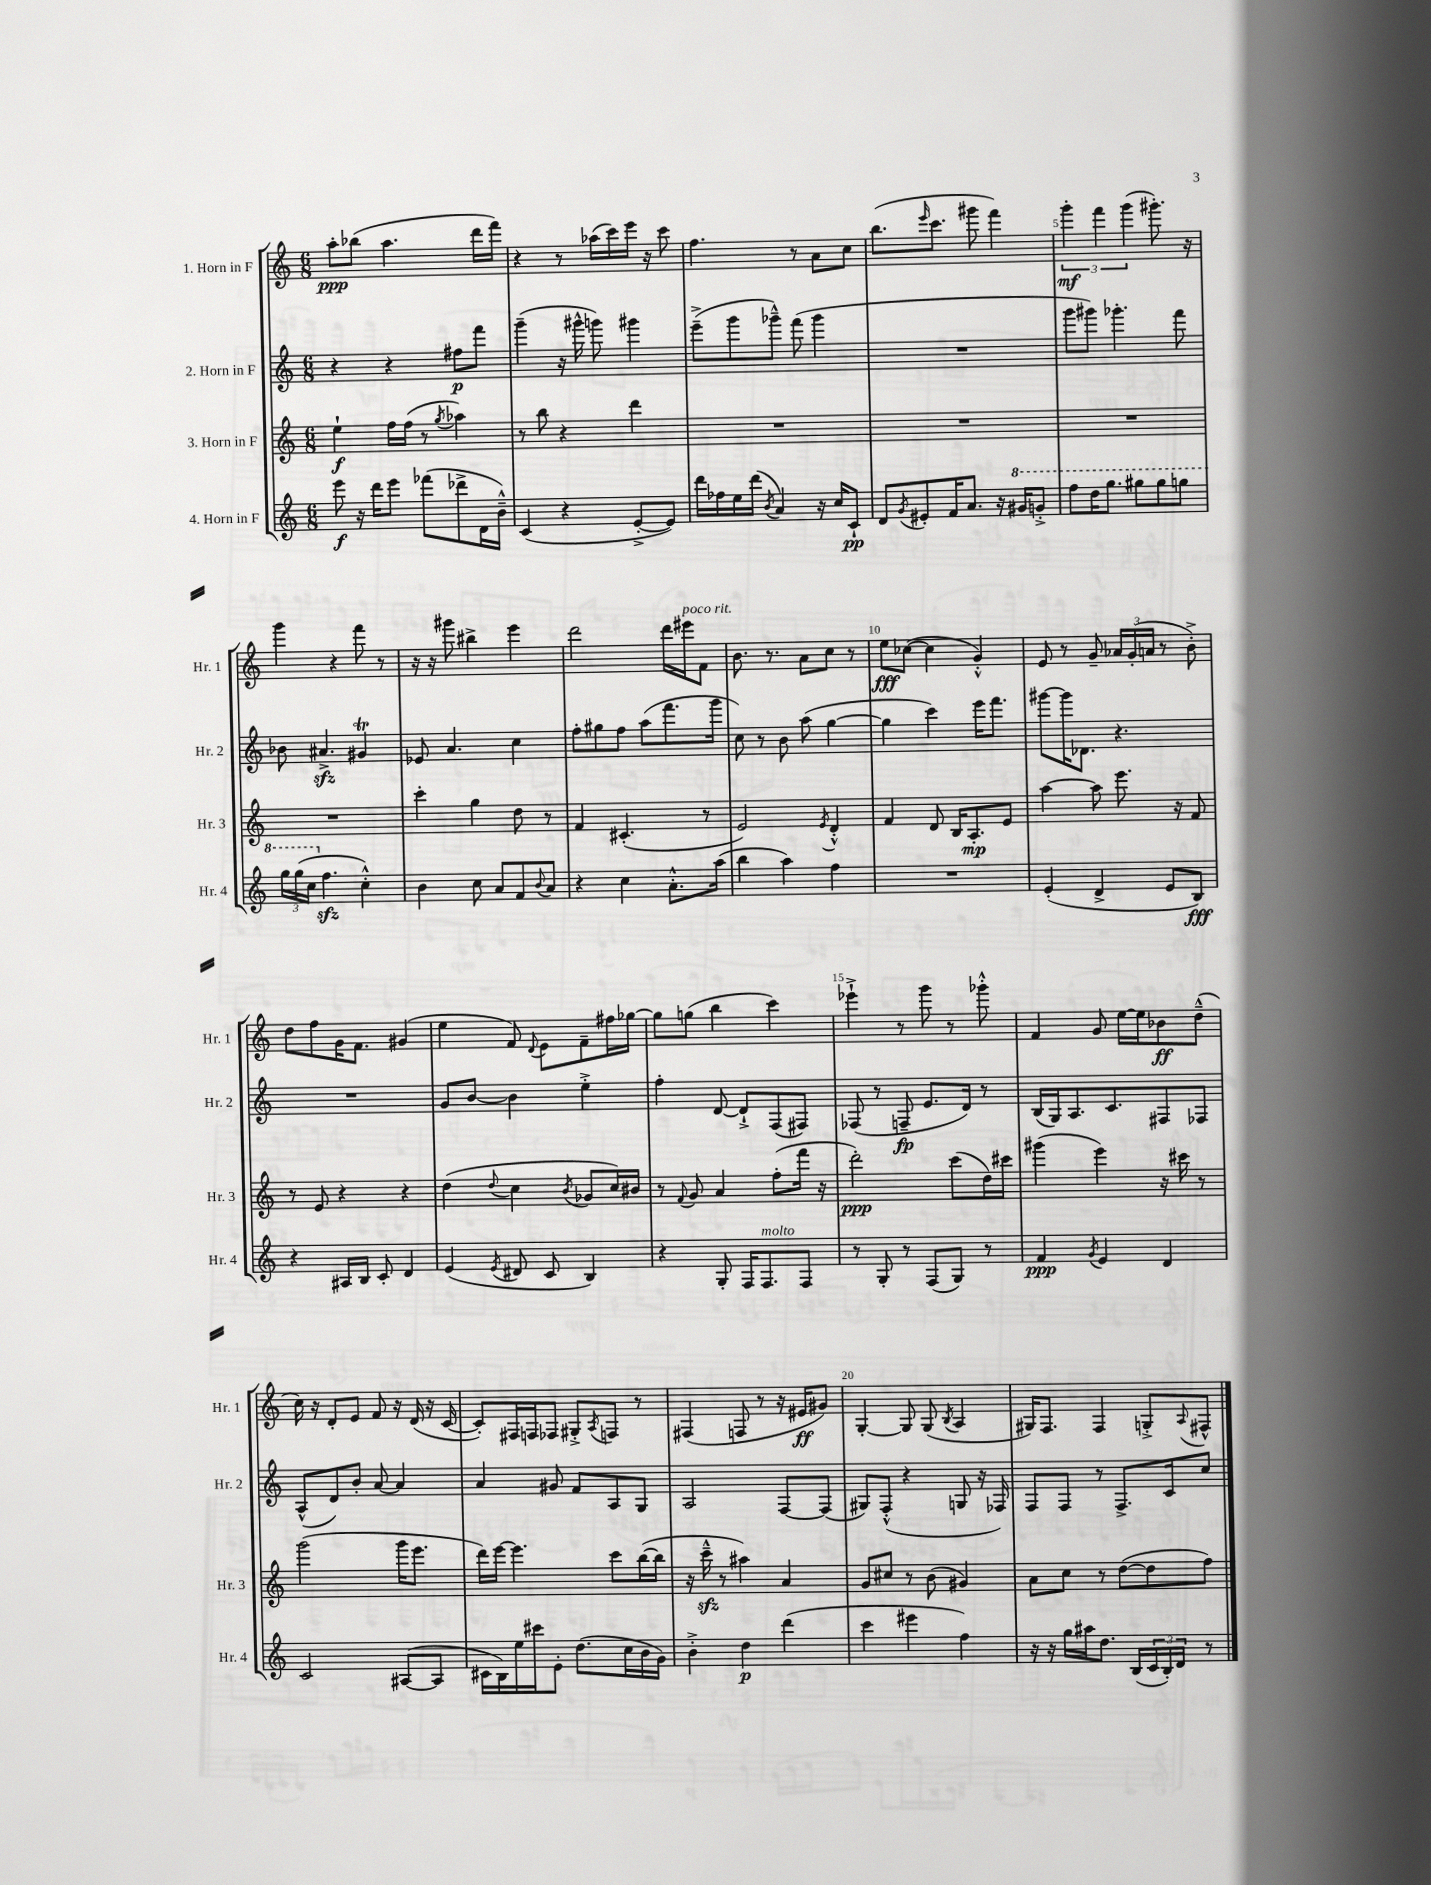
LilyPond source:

<<
\new StaffGroup <<
\new Staff = "s0" \with { instrumentName = "1. Horn in F" shortInstrumentName = "Hr. 1" } {
    \clef treble \key c \major \numericTimeSignature \time 6/8
    a''8-.\ppp bes''8( a''4. d'''16 f'''16) |
    r4 r8 aes''16( c'''16) e'''16 r16 c'''8 |
    f''4. r8 a'8 c''8 |
    b''8.( \grace { e'''16 } c'''8. gis'''8 f'''4) |
    \tuplet 3/2 { g'''4-.\mf f'''4 g'''4( } gis'''8.-.) r16 |
    g'''4 r4 f'''8 r8 |
    r16 r16 gis'''8 bis''4-> e'''4 |
    d'''2 d'''16 eis'''16^\markup { \italic "poco rit." } f'8 |
    b'8. r8. a'8 c''8 r8 |
    e''8\fff ces''8~( ces''4 g'4-.-^) |
    e'8 r8 g'8-- \tuplet 3/2 { aes'16 g'16-.( a'16 } r8 b'8-.->) |
    d''8 f''8 g'16 f'8. gis'4( |
    e''4 f'8) \appoggiatura { d'8 } e'8 f'8-- fis''16 ges''16~ |
    ges''8 g''8( b''4 c'''4) |
    ees'''4-!-> r8 g'''8 r8 ges'''8-.-^ |
    f'4 g'8 e''16~ e''16 bes'8\ff d''8---^( |
    c''16) r16 d'8-. e'8 f'8 r16 d'16( r16 c'16~ |
    c'8-.) fis16 f16 fes8 gis8-.-> \acciaccatura { a8 } f8 r8 |
    fis4( f8 r8 r16 eis'16\ff gis'8) |
    g4~-. g8 g8( \acciaccatura { b8 } a4 |
    gis16) f8. f4 g8-.-> \appoggiatura { a8 } fis8-^ \bar "|." |
}
\new Staff = "s1" \with { instrumentName = "2. Horn in F" shortInstrumentName = "Hr. 2" } {
    \clef treble \key c \major \numericTimeSignature \time 6/8
    r4 r4 fis''8\p f'''8 |
    g'''4--( r16 gis'''16-^ g'''8) gis'''4 |
    e'''8--->( g'''8 ges'''8---^) f'''8( ges'''4 |
    R2. |
    g'''8 gis'''8) ges'''4.-. f'''8 |
    bes'8 ais'4.->\sfz gis'4\trill |
    ees'8 a'4. c''4 |
    f''8-. gis''8 f''8 a''8( f'''8. g'''16 |
    c''8) r8 b'8 a''8( g''4~ |
    g''4 c'''4) e'''16 f'''8. |
    gis'''8~ gis'''16 des'8. r4. |
    R2. |
    g'8 b'8~ b'4 e''4-.-> |
    f''4-. d'8~ d'8-!-> f8( fis8) |
    fes8( r8 f8--\fp e'8. d'16) r8 |
    b16( g16) a8. c'8. fis8 fes8 |
    a8-^( d'8) b'8-. a'8~ a'4 |
    a'4 gis'8 f'8 a8 g8 |
    a2 f8~ f8( |
    gis8) f8-.-^( r4 g8 r16 fes16) |
    f8 f8 r8 f8.-> c'16 c''8 \bar "|." |
}
\new Staff = "s2" \with { instrumentName = "3. Horn in F" shortInstrumentName = "Hr. 3" } {
    \clef treble \key c \major \numericTimeSignature \time 6/8
    e''4-!\f f''16 f''16( r8 \acciaccatura { g''8 } aes''4) |
    r8 b''8 r4 d'''4 |
    R2. |
    R2. |
    R2. |
    R2. |
    c'''4-. g''4 d''8 r8 |
    f'4 cis'4.-.( r8 |
    e'2) \acciaccatura { e'8 } d'4-.-^ |
    f'4 d'8 b16 a8.-.\mp e'8 |
    a''4~ a''8 e'''8. r16 f'8 |
    r8 e'8 r4 r4 |
    d''4( \appoggiatura { d''8 } c''4 \acciaccatura { b'8 } ges'8 c''16) bis'16 |
    r8 \appoggiatura { f'8 } g'8 a'4 f''8-.( f'''16 r16 |
    d'''2-.\ppp) c'''8( d''16) cis'''16 |
    gis'''4( e'''4) r16 cis'''16 r8 |
    g'''2( g'''16 e'''8. |
    d'''16) e'''16~ e'''4. c'''8 b''16~( b''16 |
    r16 c'''16---^\sfz r8 ais''4) a'4 |
    g'8 cis''8 r8 b'8( gis'4) |
    a'8 c''8 r8 d''8~( d''8 f''8) \bar "|." |
}
\new Staff = "s3" \with { instrumentName = "4. Horn in F" shortInstrumentName = "Hr. 4" } {
    \clef treble \key c \major \numericTimeSignature \time 6/8
    e'''8\f r16 d'''16 e'''8 fes'''8( des'''8-> d'16 b'16---^) |
    c'4( r4 e'8~-.-> e'8) |
    d'''16 fes''16 e''16 d'''16( \acciaccatura { b'8 } a'4) r16 c''16 c'8-!\pp |
    d'8 \acciaccatura { g'8 } eis'8-. f'16 a'8. r16 \ottava #1 gis''16 g''8-.-> |
    f'''8 d'''16 g'''8. gis'''8 gis'''8 g'''8 |
    \tuplet 3/2 { g'''16 g'''16( c'''16 \ottava #0 } f''4.\sfz c''4-.-^) |
    b'4 c''8 a'8 f'8 \appoggiatura { b'8 } a'8 |
    r4 c''4 a'8.-.-^ a''16( |
    b''4 a''4) f''4 |
    R2. |
    e'4-.( d'4-> e'8 b8\fff) |
    r4 ais16 b16 c'8-. d'4 |
    e'4( \acciaccatura { e'8 } dis'8 c'8 b4) |
    r4 g8-. f16 f8.^\markup { \italic "molto" } f8 |
    r8 g8-. r8 f8( g8) r8 |
    f'4\ppp \acciaccatura { g'8 } e'4 d'4 |
    c'2 ais8~( ais8 |
    cis'16 b16) e''16 cis'''16 e'8-. d''8.( c''16 b'16 g'16) |
    b'4-.-> d''4\p d'''4( |
    c'''4 eis'''4 f''4) |
    r16 r16 g''16 ais''16 d''8. b16( \tuplet 3/2 { c'16 b16-.) d'16 } r8 \bar "|." |
}
>>
>>
\layout { \context { \Score \override BarNumber.break-visibility = ##(#f #t #t) barNumberVisibility = #(every-nth-bar-number-visible 5) } }
